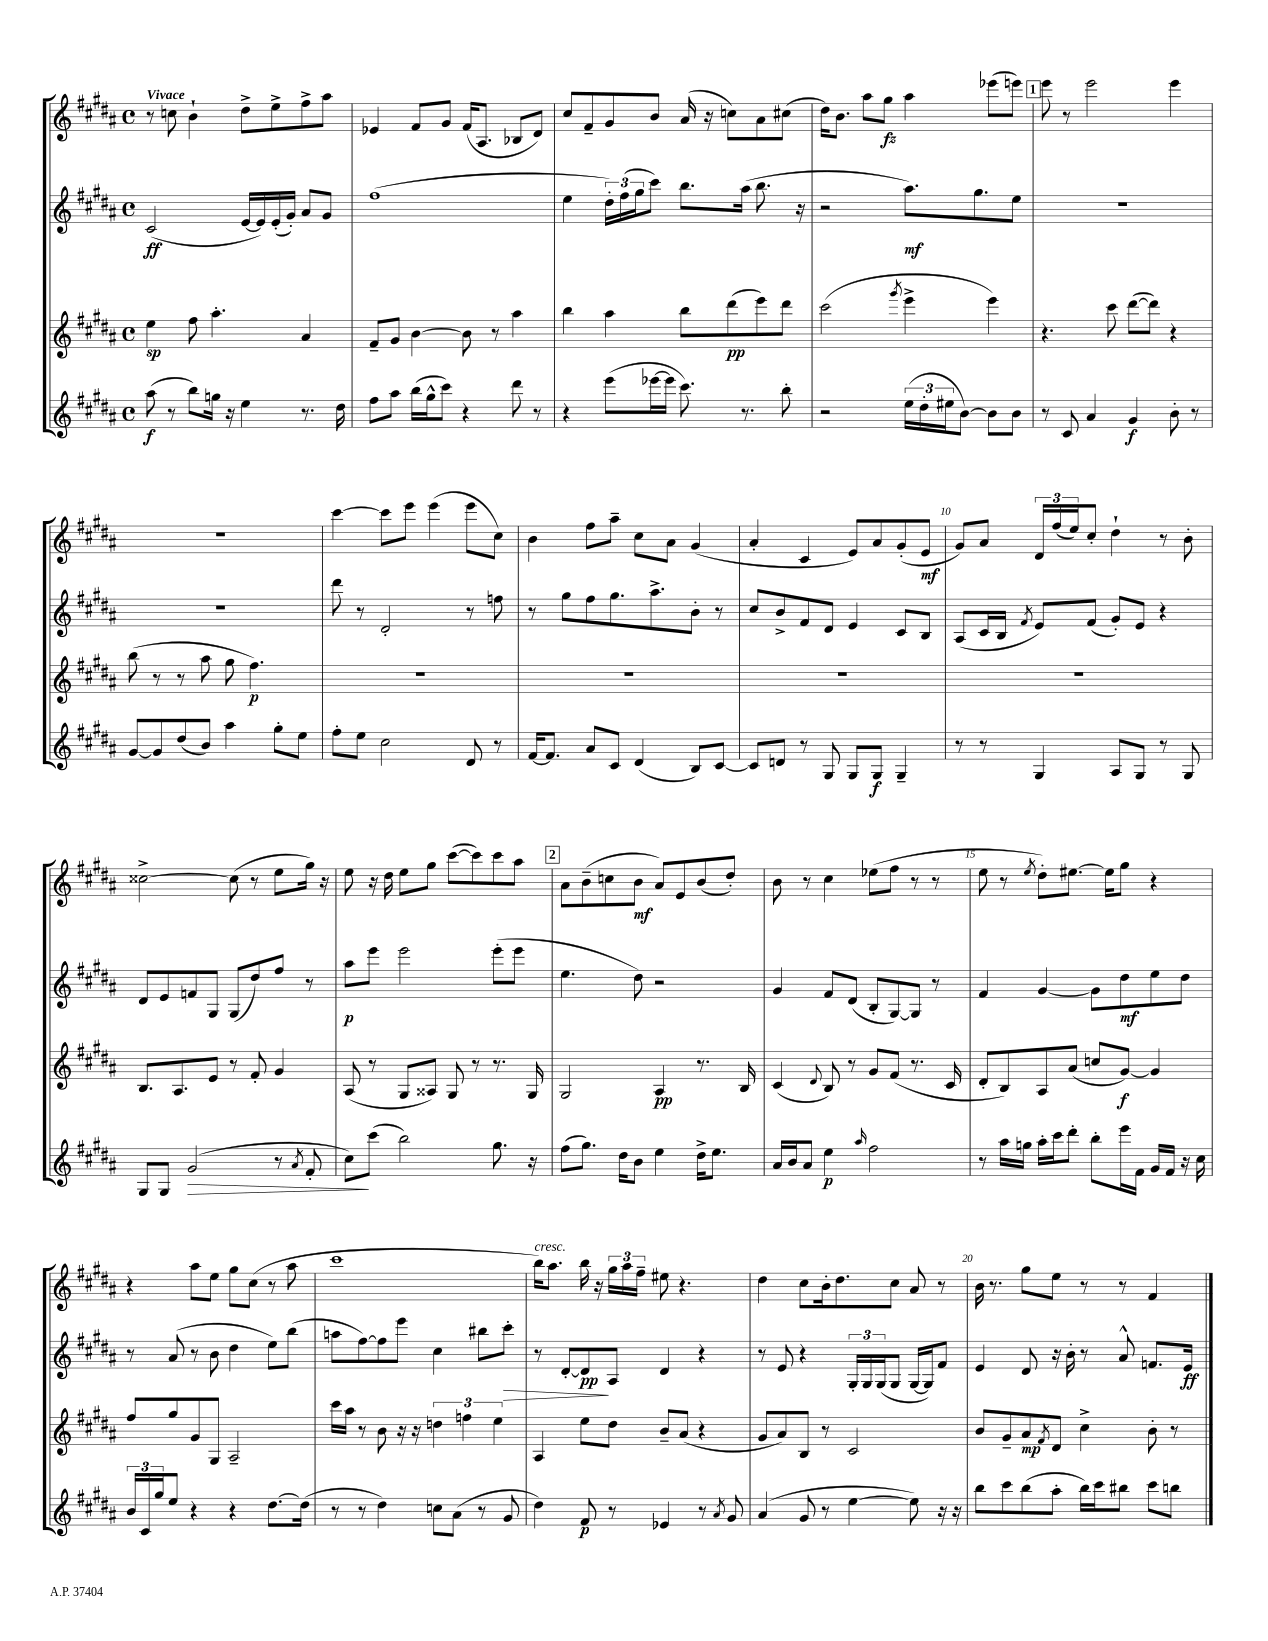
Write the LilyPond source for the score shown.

<<
\new StaffGroup <<
\new Staff = "s0" {
    \clef treble \key b \major \defaultTimeSignature \time 4/4 \tempo "Vivace"
    r8 c''8 b'4-! dis''8-> e''8-> fis''8-> ais''8 |
    ees'4 fis'8 gis'8 fis'16( ais8. bes8 dis'8) |
    cis''8 fis'8-- gis'8 b'8 ais'16( r16 c''8) ais'8 cis''8( |
    dis''16) b'8. ais''8 gis''8\fz ais''4 ees'''8( e'''8) |
    \mark \markup { \box "1" } e'''8 r8 e'''2 e'''4 |
    R1 |
    cis'''4~ cis'''8 e'''8 e'''4( e'''8 cis''8) |
    b'4 fis''8 ais''8-- cis''8 ais'8 gis'4( |
    ais'4-. cis'4 e'8) ais'8 gis'8-.( e'8\mf |
    gis'8) ais'8 \tuplet 3/2 { dis'16 fis''16( e''16) } cis''8-. dis''4-! r8 b'8-. |
    cisis''2~-> cisis''8( r8 e''8 gis''16) r16 |
    e''8 r16 dis''16 e''8 gis''8 cis'''8~( cis'''8) cis'''8 ais''8 |
    \mark \markup { \box "2" } ais'8 b'8--( c''8 b'8\mf ais'8) e'8 b'8( dis''8-.) |
    b'8 r8 cis''4 ees''8( fis''8 r8 r8 |
    e''8 r8 \acciaccatura { e''8 } dis''8-.) eis''8.~ eis''16 gis''8 r4 |
    r4 ais''8 e''8 gis''8 cis''8( r8 ais''8 |
    cis'''1 |
    b''16^\markup { \italic "cresc." }) ais''8. b''16 r16 \tuplet 3/2 { gis''16 ais''16 fis''16-- } eis''8 r4. |
    dis''4 cis''8 b'16-. dis''8. cis''8 ais'8 r8 |
    b'16 r8. gis''8 e''8 r8 r8 fis'4 \bar "|." |
}
\new Staff = "s1" {
    \clef treble \key b \major \defaultTimeSignature \time 4/4
    cis'2\ff( e'16~ e'16) e'16-.( gis'16-.) ais'8 gis'8 |
    fis''1( |
    e''4 \tuplet 3/2 { dis''16-.) fis''16( gis''16 } cis'''8) b''8. ais''16( b''8. r16 |
    r2 ais''8.\mf) gis''8. e''8 |
    \mark \markup { \box "1" } R1 |
    R1 |
    dis'''8 r8 dis'2-. r8 f''8 |
    r8 gis''8 fis''8 gis''8. ais''8.-> b'8-. r8 |
    cis''8 b'8-> fis'8 dis'8 e'4 cis'8 b8 |
    ais8( cis'16 b16 \acciaccatura { fis'8 } e'8) fis'8( gis'8-.) e'8 r4 |
    dis'8 e'8 f'8 gis8 gis8( dis''8) fis''8 r8 |
    ais''8\p e'''8 e'''2 e'''8-.( e'''8 |
    \mark \markup { \box "2" } e''4. dis''8) r2 |
    gis'4 fis'8 dis'8( b8-. gis8~) gis8 r8 |
    fis'4 gis'4~ gis'8 dis''8\mf e''8 dis''8 |
    r8 ais'8( r8 b'8 dis''4 e''8) b''8( |
    a''8 fis''8~) fis''8 e'''8 cis''4 bis''8 cis'''8-.\> |
    r8 dis'8~-. dis'8\pp\! ais8 dis'4 r4 |
    r8 e'8 r4 \tuplet 3/2 { gis16-. gis16 gis16( } gis8 gis16~ gis16) fis'8 |
    e'4 dis'8 r16 b'16-. r8 ais'8-^ f'8. e'16\ff \bar "|." |
}
\new Staff = "s2" {
    \clef treble \key b \major \defaultTimeSignature \time 4/4
    e''4\sp fis''8 ais''4.-. ais'4 |
    fis'8-- gis'8 b'4~ b'8 r8 ais''4 |
    b''4 ais''4 b''8 dis'''8\pp( e'''8) dis'''8 |
    cis'''2( \acciaccatura { gis'''8 } e'''4-> e'''4) |
    \mark \markup { \box "1" } r4. cis'''8 dis'''8~( dis'''8) r4 |
    b''8( r8 r8 ais''8 gis''8 fis''4.\p) |
    R1 |
    R1 |
    R1 |
    R1 |
    b8. ais8. e'8 r8 fis'8-. gis'4 |
    ais8( r8 gis8 aisis8) gis8 r8 r8. gis16 |
    \mark \markup { \box "2" } gis2 ais4\pp r8. b16 |
    cis'4( \appoggiatura { dis'8 } b8) r8 gis'8 fis'8( r8. cis'16 |
    dis'8-. b8) ais8 ais'8( c''8 gis'8~\f) gis'4 |
    fis''8 gis''8 gis'8 gis8 ais2-- |
    cis'''16 ais''16 r8 b'8 r16 r16 \tuplet 3/2 { d''4 f''4 e''4 } |
    ais4 e''8 dis''8 b'8-- ais'8( r4 |
    gis'8 ais'8) b8 r8 cis'2 |
    b'8 gis'8-- ais'8\mp \acciaccatura { fis'8 } dis'8 cis''4-> b'8-. r8 \bar "|." |
}
\new Staff = "s3" {
    \clef treble \key b \major \defaultTimeSignature \time 4/4
    ais''8\f( r8 b''8) g''16 r16 e''4 r8. dis''16 |
    fis''8 ais''8 b''16( gis''16-^ cis'''8) r4 dis'''8 r8 |
    r4 e'''8( ees'''16~ ees'''16 cis'''8.) r8. b''8-. |
    r2 \tuplet 3/2 { e''16( dis''16-. eis''16 } b'8~) b'8 b'8 |
    \mark \markup { \box "1" } r8 cis'8 ais'4 gis'4\f b'8-. r8 |
    gis'8~ gis'8 dis''8( b'8) ais''4 gis''8-. e''8 |
    fis''8-. e''8 cis''2 dis'8 r8 |
    fis'16~ fis'8. ais'8 cis'8 dis'4( b8) cis'8~ |
    cis'8 d'8 r8 gis8 gis8 gis8\f gis4-- |
    r8 r8 gis4 ais8 gis8 r8 gis8 |
    gis8 gis8 gis'2\>( r8 \acciaccatura { ais'8 } fis'8-. |
    cis''8\!) cis'''8( b''2) gis''8. r16 |
    \mark \markup { \box "2" } fis''8( gis''8.) dis''16 b'8 e''4 dis''16-> e''8. |
    ais'16 b'16 ais'8 e''4\p \grace { ais''16 } fis''2 |
    r8 ais''16 g''16 ais''16-. cis'''16 dis'''8-. b''8-. e'''16 fis'16 gis'16 fis'16 r16 cis''16 |
    \tuplet 3/2 { b'16 cis'16 gis''16 } e''8 r4 r4 dis''8.~ dis''16( |
    r8 r8 dis''4) c''8 ais'8( r8 gis'8 |
    dis''4) fis'8\p r8 ees'4 r8 \acciaccatura { ais'8 } gis'8 |
    ais'4( gis'8 r8 e''4~ e''8) r16 r16 |
    b''8 cis'''8 b''8( ais''8-. b''16) cis'''16 bis''8 cis'''8 b''8 \bar "|." |
}
>>
>>
\layout { \context { \Score \override BarNumber.break-visibility = ##(#f #t #t) barNumberVisibility = #(every-nth-bar-number-visible 5) } }
